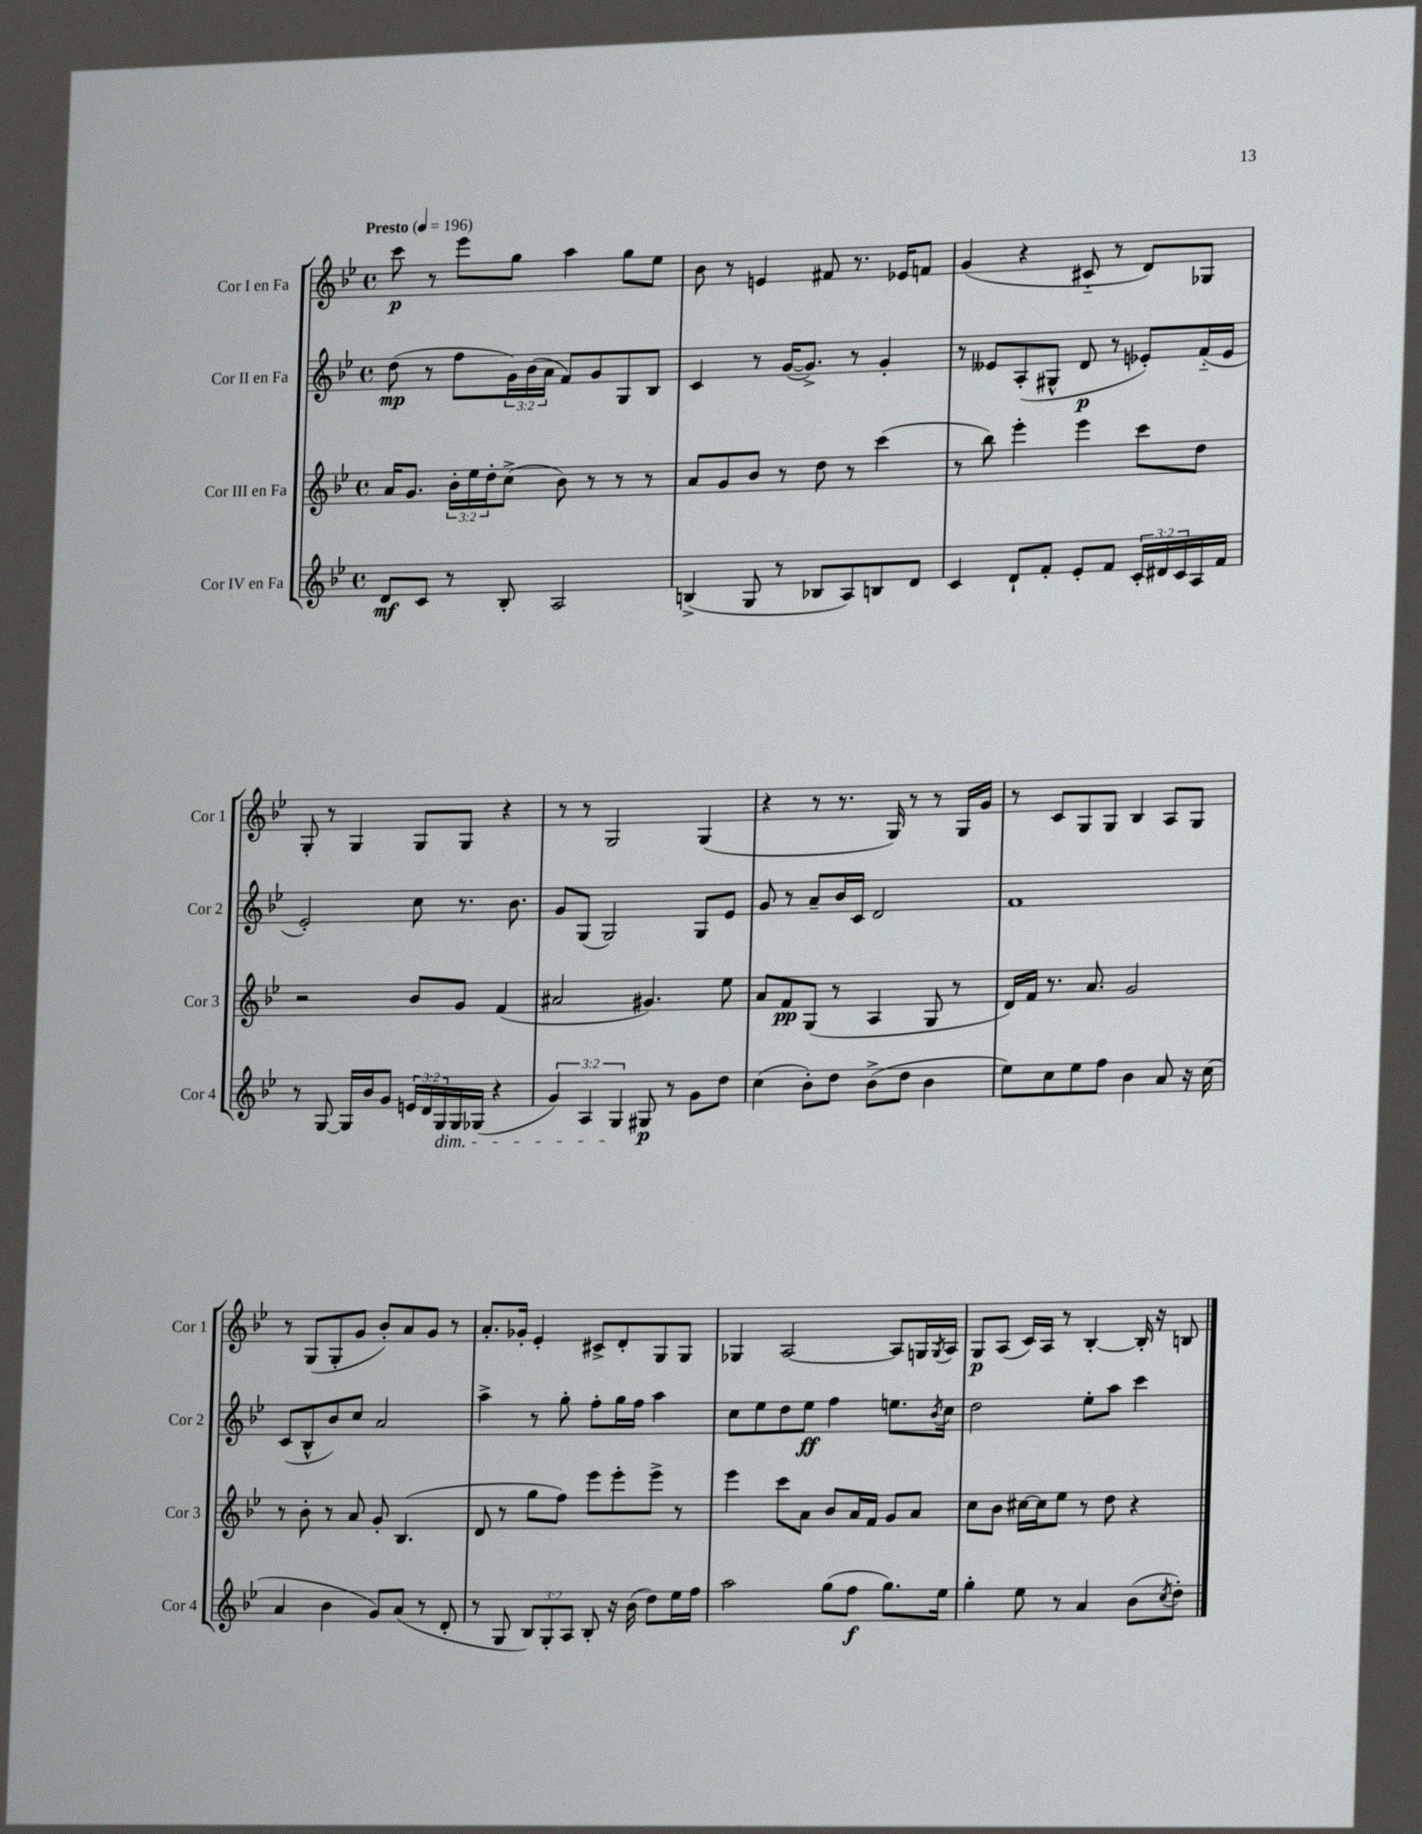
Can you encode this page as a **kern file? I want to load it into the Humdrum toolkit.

**kern	**kern	**kern	**kern
*staff4	*staff3	*staff2	*staff1
*clefG2	*clefG2	*clefG2	*clefG2
*k[b-e-]	*k[b-e-]	*k[b-e-]	*k[b-e-]
*M4/4	*M4/4	*M4/4	*M4/4
*met(c)	*met(c)	*met(c)	*met(c)
*MM196	*MM196	*MM196	*MM196
8d/L	16a/LK	(8dd\	8ccc\
.	8.g/J	.	.
8c/J	.	8r	8r
8r	24b-'\LL	8ff\L	8eee-\L
.	24ee-\	.	.
.	24dd'\J	.	.
8B-'/	(8cc^\J	24g\L)	8gg\J
.	.	(24b-\	.
.	.	24a\JJ	.
2A/	8b-\)	8f/L)	4aa\
.	8r	8g/	.
.	8r	8G/	8gg\L
.	8r	8B-/J	8ee-\J
=	=	=	=
(4B^/	8a/L	4c/	8b-\
.	8g/	.	8r
8G/	8b-/J	8r	4e/
8r	8r	([16g/LK	.
.	.	8.g^/]J)	.
8B-/L	8dd\	.	8f#/
8A/)	8r	8r	8.r
8B/	(4ccc\	4g'/	.
.	.	.	16e-/LK
8d/J	.	.	8f/J
=	=	=	=
4c/	8r	8r	(4g/
.	8bb-\)	8e--/L	.
8d`/L	4eee-'\	(8A'/	4r
8f'/J	.	8G#^^/J	.
8e-'/L	4eee-\	8d/	8c#'~/
8f/J	.	8r	8r
24c'/LL	8ccc\L	8e-'/L)	8d/L)
24d#/	.	.	.
24c/	.	.	.
16A/	8dd\J	(16f'~/L	8G-/J
16f/JJ	.	16e-/JJ	.
=	=	=	=
8r	2r	2e-'/)	8G'/
[8G/	.	.	8r
16G/]LL	.	.	4G/
16b-/J	.	.	.
8g/J	.	.	.
24e/LL	8b-/L	8cc\	8G/L
24d/	.	.	.
24G/	.	.	.
16G/	8g/J	8.r	8G/J
(16G-/JJ	.	.	.
4r	(4f/	.	4r
.	.	8.b-\	.
=	=	=	=
6g/)	2a#/	8g/L	8r
.	.	(8G/J	8r
6A/	.	.	.
.	.	2G/)	2G/
6G/	.	.	.
8G#/	4.g#/)	.	.
8r	.	.	.
8g\L	.	8G/L	(4G/
8dd\J	8ee-\	8e-/J	.
=	=	=	=
(4cc\	8a/L	8g/	4r
.	8f/	8r	.
8b-'\L)	(8G/J	8a~/L	8r
8dd\J	8r	16b-/L	8.r
.	.	16c/JJ	.
(8b-^\L	4A/	2d/	.
.	.	.	16G/)
8dd\J	.	.	8r
4b-\	8G/	.	8r
.	8r	.	16G/LL
.	.	.	16g/JJ
=	=	=	=
8ee-\L)	16d/LL)	1f	8r
.	16f/JJ	.	.
8cc\	8.r	.	8c/L
8ee-\	.	.	8G/
.	8.a/	.	.
8ff\J	.	.	8G/J
4b-\	2g/	.	4B-/
8a/	.	.	8A/L
16r	.	.	8G/J
(16cc\	.	.	.
=	=	=	=
4a/	8r	(8c/L	8r
.	8b-'\	8B-^^/	(8G/L
4b-\	8r	8b-/)	8G'/
.	8a/	8cc/J	8g/J
8g/L)	8g'/	2a/	8b-'/L)
(8a/J	(4.B-/	.	8a/
8r	.	.	8g/J
8d'/	.	.	8r
=	=	=	=
8r	8d/	4aa^\	8.a'/L
8G/	8r	.	.
.	.	.	16g-'/Jk
12B-/L)	8gg\L	8r	4e-'/
12G'/	.	.	.
.	8ff\J)	8gg'\	.
12A/J	.	.	.
8B-'/	8eee-\L	8ff'\L	8c#^/L
16r	8eee-'\	16gg\L	8d'/
(16b-\	.	16ff\JJ	.
8dd\L)	8eee-^\J	4aa\	8G/
16ee-\L	8r	.	8G/J
16ff\JJ	.	.	.
=	=	=	=
2aa\	4eee-\	8cc\L	4G-/
.	.	8ee-\	.
.	8ccc\L	8dd\	[2A/
.	8a\J	8ee-\J	.
(8gg\L	8b-/L	4ff\	.
8ff\J	16a/L	.	.
.	16f/JJ	.	.
8.gg\L)	8g/L	8.ee\L	8A/]L
.	8a/J	.	16G/L
.	.	8qb-/	8qG/
16ee-\Jk	.	16cc\Jk	16A/JJ
=	=	=	=
4gg'\	8cc\L	2dd\	8G/L
.	8b-\J	.	(8A/J
8ee-\	[16cc#\LL	.	16c/LL)
.	16cc#\]J	.	16A/JJ
8r	8ee-\J	.	8r
4a/	8r	8ee-'\L	[4B-'/
.	8dd\	8aa\J	.
(8b-\L	4r	4ccc\	16B-'/]
.	.	.	16r
8qcc/	.	.	.
8dd'\J)	.	.	8B/
==	==	==	==
*-	*-	*-	*-
